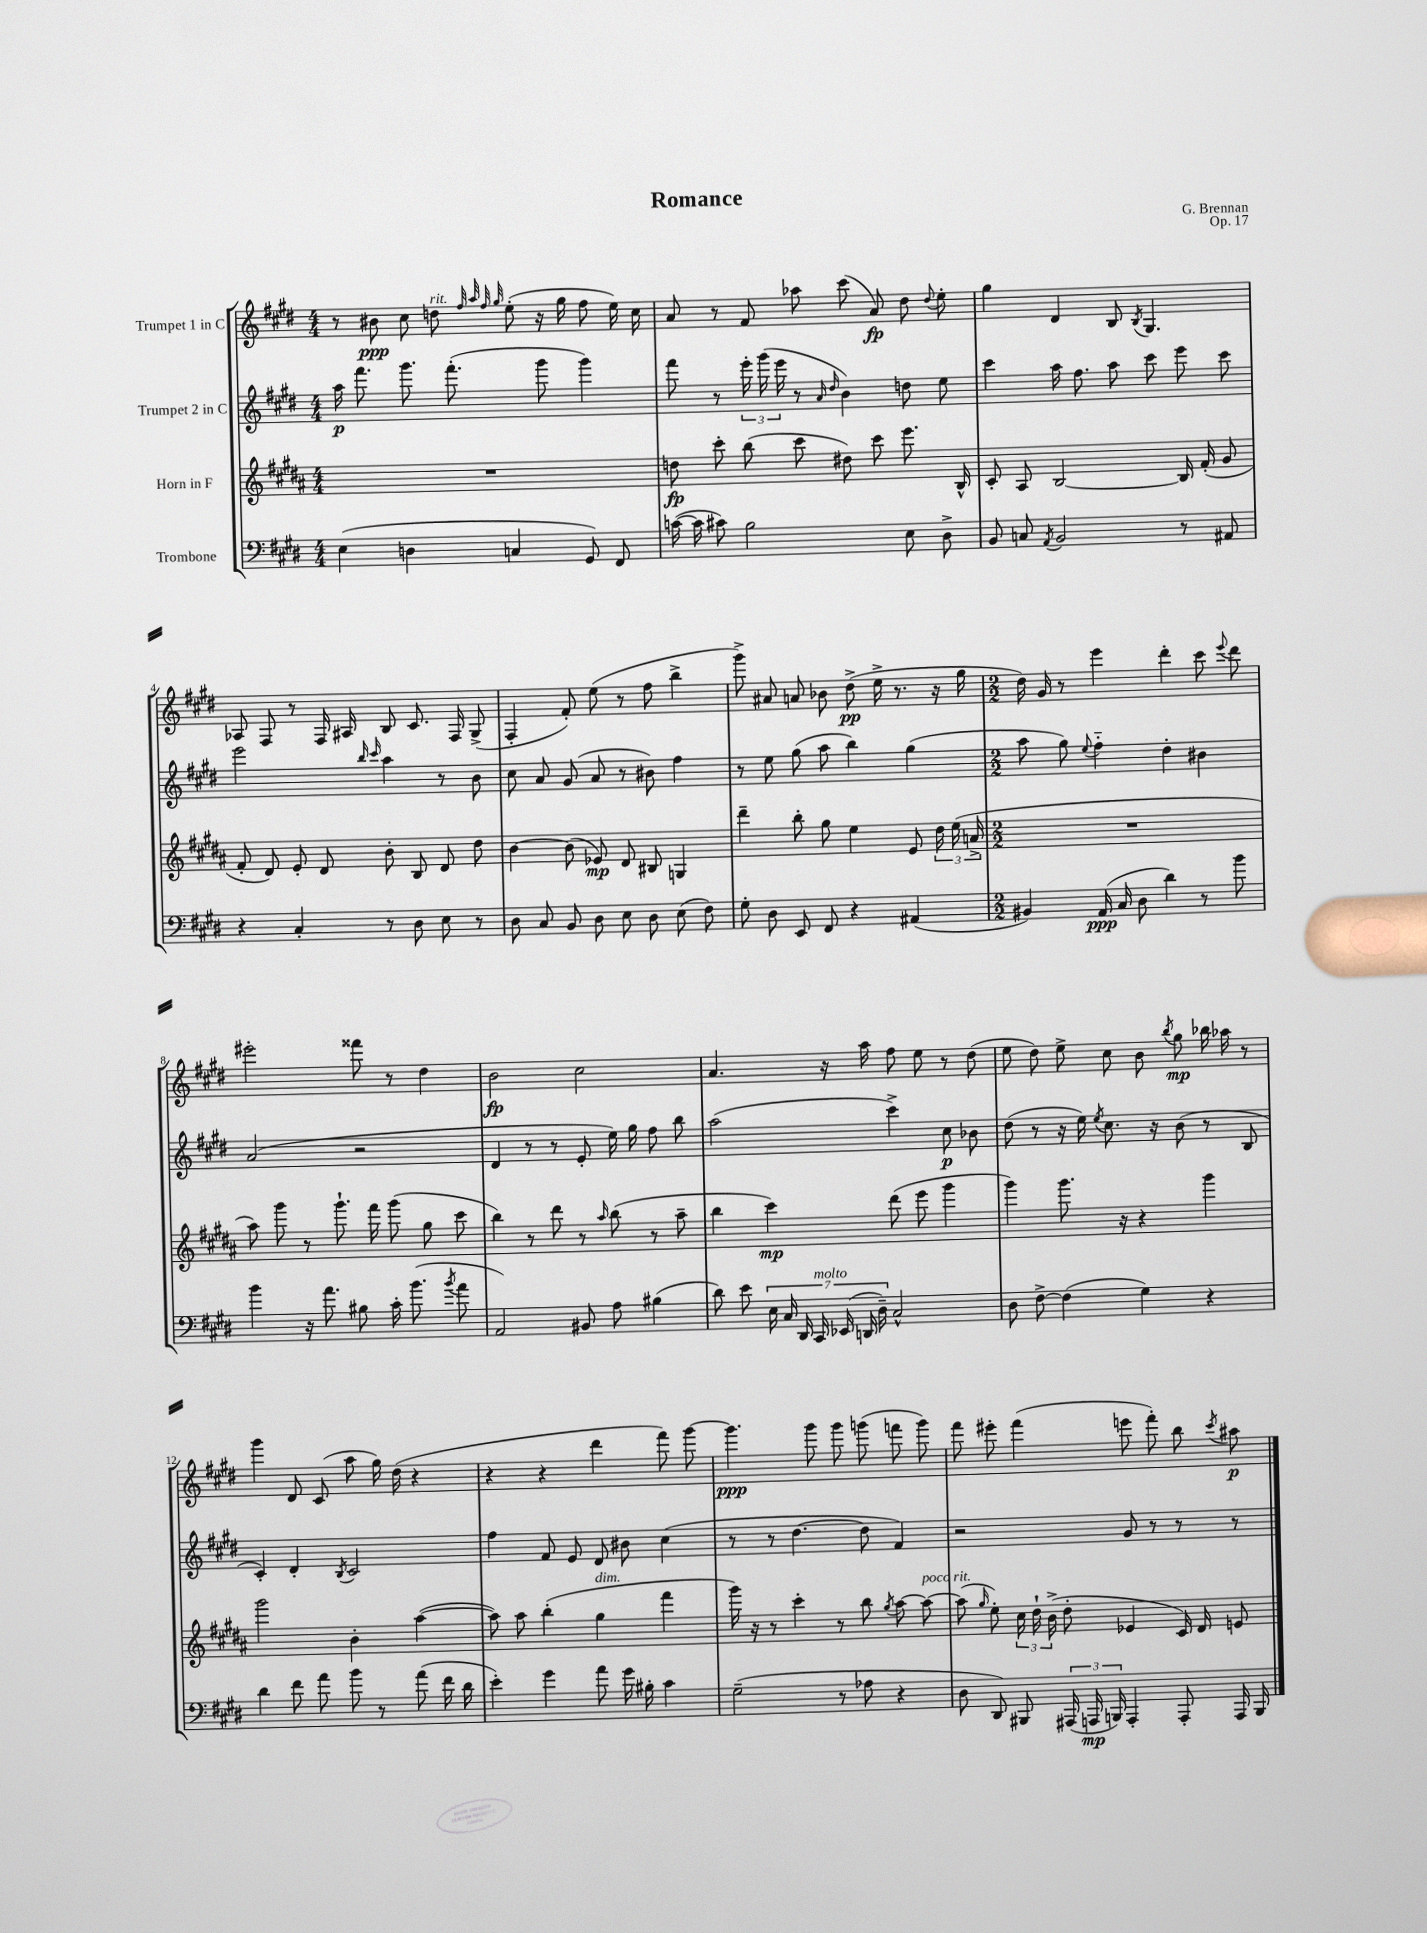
\header { title = "Romance" composer = "G. Brennan" opus = "Op. 17" }
<<
\new StaffGroup <<
\new Staff = "s0" \with { instrumentName = "Trumpet 1 in C" } {
    \clef treble \key e \major \numericTimeSignature \time 4/4
    \autoBeamOff r8 bis'8\ppp cis''8 d''8^\markup { \italic "rit." } \grace { fis''32 a''32 fis''32 gis''32 } e''8-.( r16 gis''16 fis''8 e''16) cis''16 |
    a'8 r8 fis'8 aes''8 cis'''8( a'8\fp) dis''8 \appoggiatura { dis''8 } e''8-. |
    gis''4 dis'4 b8 \acciaccatura { b8 } gis4. |
    aes8 fis8 r8 fis16 ais16 b8 cis'8. fis16 gis8->( |
    fis4-. fis'8-.) e''8( r8 fis''8 b''4-> |
    gis'''8->) ais'8 a'8 bes'8 dis''8->\pp( e''16-> r8. r16 gis''16 |
    \numericTimeSignature \time 2/2 dis''16) gis'16 r8 e'''4 dis'''4-. cis'''8 \appoggiatura { e'''8 } dis'''8 |
    eis'''2-. fisis'''8 r8 dis''4 |
    b'2\fp cis''2 |
    a'4. r16 a''16 fis''8 e''8 r8 dis''8( |
    e''8 dis''8) e''8-> cis''8 b'8 \acciaccatura { b''8 } gis''8\mp bes''16 aes''16 r8 |
    gis'''4 dis'8 cis'8( a''8 gis''16) dis''16( r4 |
    r4 r4 dis'''4 fis'''8) gis'''8~ |
    gis'''4.\ppp gis'''8 gis'''8 g'''8( f'''8 g'''8) |
    fis'''8 eis'''8-. fis'''4( e'''8 fis'''8-.) b''8 \acciaccatura { cis'''8 } ais''8\p \bar "|." |
}
\new Staff = "s1" \with { instrumentName = "Trumpet 2 in C" } {
    \clef treble \key e \major \numericTimeSignature \time 4/4
    \autoBeamOff a''16\p fis'''8. gis'''8. fis'''8.-.( gis'''8 gis'''4) |
    fis'''8 r8 \tuplet 3/2 { e'''16-. gis'''16( e'''16 } r8 \grace { a'16 dis''16 } b'4) d''8 e''8 |
    cis'''4 a''16 fis''8. a''8 cis'''8 e'''8 cis'''8 |
    e'''2 \grace { b''16 cis'''16 } a''4 r8 b'8 |
    cis''8 a'8 gis'8( a'8 r8 bis'8) fis''4 |
    r8 e''8 gis''8( a''8 b''4) gis''4( |
    \numericTimeSignature \time 2/2 a''8 gis''8) \appoggiatura { e''8 } fis''4-_ dis''4-. bis'4 |
    a'2( r2 |
    dis'4 r8 r8 e'8-. e''16) gis''16 fis''8 b''8 |
    a''2( cis'''4->) cis''8\p bes'8 |
    dis''8( r8 r16 e''16) \acciaccatura { e''8 } cis''8. r16 b'8( r8 b8 |
    cis'4-.) dis'4-. \acciaccatura { b8 } cis'2 |
    fis''4 fis'8 e'8 dis'8 bis'8 cis''4( |
    r8 r8 dis''4.~ dis''8 fis'4) |
    r2 gis'8 r8 r8 r8 \bar "|." |
}
\new Staff = "s2" \with { instrumentName = "Horn in F" } {
    \clef treble \key b \major \numericTimeSignature \time 4/4
    \autoBeamOff R1 |
    d''8\fp cis'''8-. b''8( cis'''8 dis''8) cis'''8 e'''8. b16-^ |
    cis'8-. ais8 b2~ b16 fis'16-.( gis'8 |
    fis'8-. dis'8) e'8-. dis'8 b'8-. b8 dis'8 dis''8 |
    b'4~ b'8( ees'8\mp) dis'8 bis8 g4 |
    dis'''4-- b''8-. gis''8 e''4 e'8 \tuplet 3/2 { dis''16 e''16( a'16-> } |
    \numericTimeSignature \time 2/2 R1 |
    ais''8) gis'''8 r8 gis'''8.-! fis'''16 gis'''8( gis''8 cis'''8 |
    b''4) r8 dis'''8 r8 \grace { ais''16 } b''8( r8 ais''8-- |
    b''4 cis'''4\mp) dis'''8( e'''8 gis'''4 |
    gis'''4) gis'''8. r16 r4 gis'''4 |
    gis'''2 b'4-. ais''4~( |
    ais''8) ais''8 b''4-.( gis''4^\markup { \italic "dim." } fis'''4 |
    gis'''16) r16 r8 cis'''4-. r8 b''8 \acciaccatura { gis''8 } ais''8~ ais''8~^\markup { \italic "poco rit." } |
    ais''8( \grace { gis''16 } e''8-.) \tuplet 3/2 { cis''16 dis''16-! b'16->( } dis''8-. ees'4 cis'16) dis'16 e'8 \bar "|." |
}
\new Staff = "s3" \with { instrumentName = "Trombone" } {
    \clef bass \key e \major \numericTimeSignature \time 4/4
    \autoBeamOff e4( d4 c4 gis,8) fis,8 |
    c'16~( c'16 cis'8) b2 e8 dis8-> |
    b,8 c8 \acciaccatura { a,8 } b,2 r8 ais,8 |
    r4 cis4-. r8 dis8 e8 r8 |
    dis8 cis8 b,8 dis8 e8 dis8 e8( fis8) |
    gis8-. dis8 e,8 fis,8 r4 ais,4( |
    \numericTimeSignature \time 2/2 bis,4) a,16\ppp( cis16 dis8 dis'4) r8 b'8 |
    b'4 r16 a'8. bis8 cis'16-. b'8.( \acciaccatura { b'8 } a'8 |
    a,2) bis,8 a8 bis4( |
    dis'8) e'8 \tuplet 7/4 { e16 cis16 dis,16 cis,16^\markup { \italic "molto" } ees,16( d,16 dis16--) } cis2-^ |
    dis8 fis8~-> fis4( gis4) r4 |
    dis'4 fis'8 a'8 b'8 r8 a'8( fis'16 dis'16 |
    e'4-.) gis'4 a'8 gis'16 bis16-. cis'4 |
    gis2--( r8 aes8 r4 |
    dis8 dis,8) bis,,8 \tuplet 3/2 { ais,,16( a,,16\mp b,,16) } a,,4-. a,,8-. a,,16 b,,16 \bar "|." |
}
>>
>>
